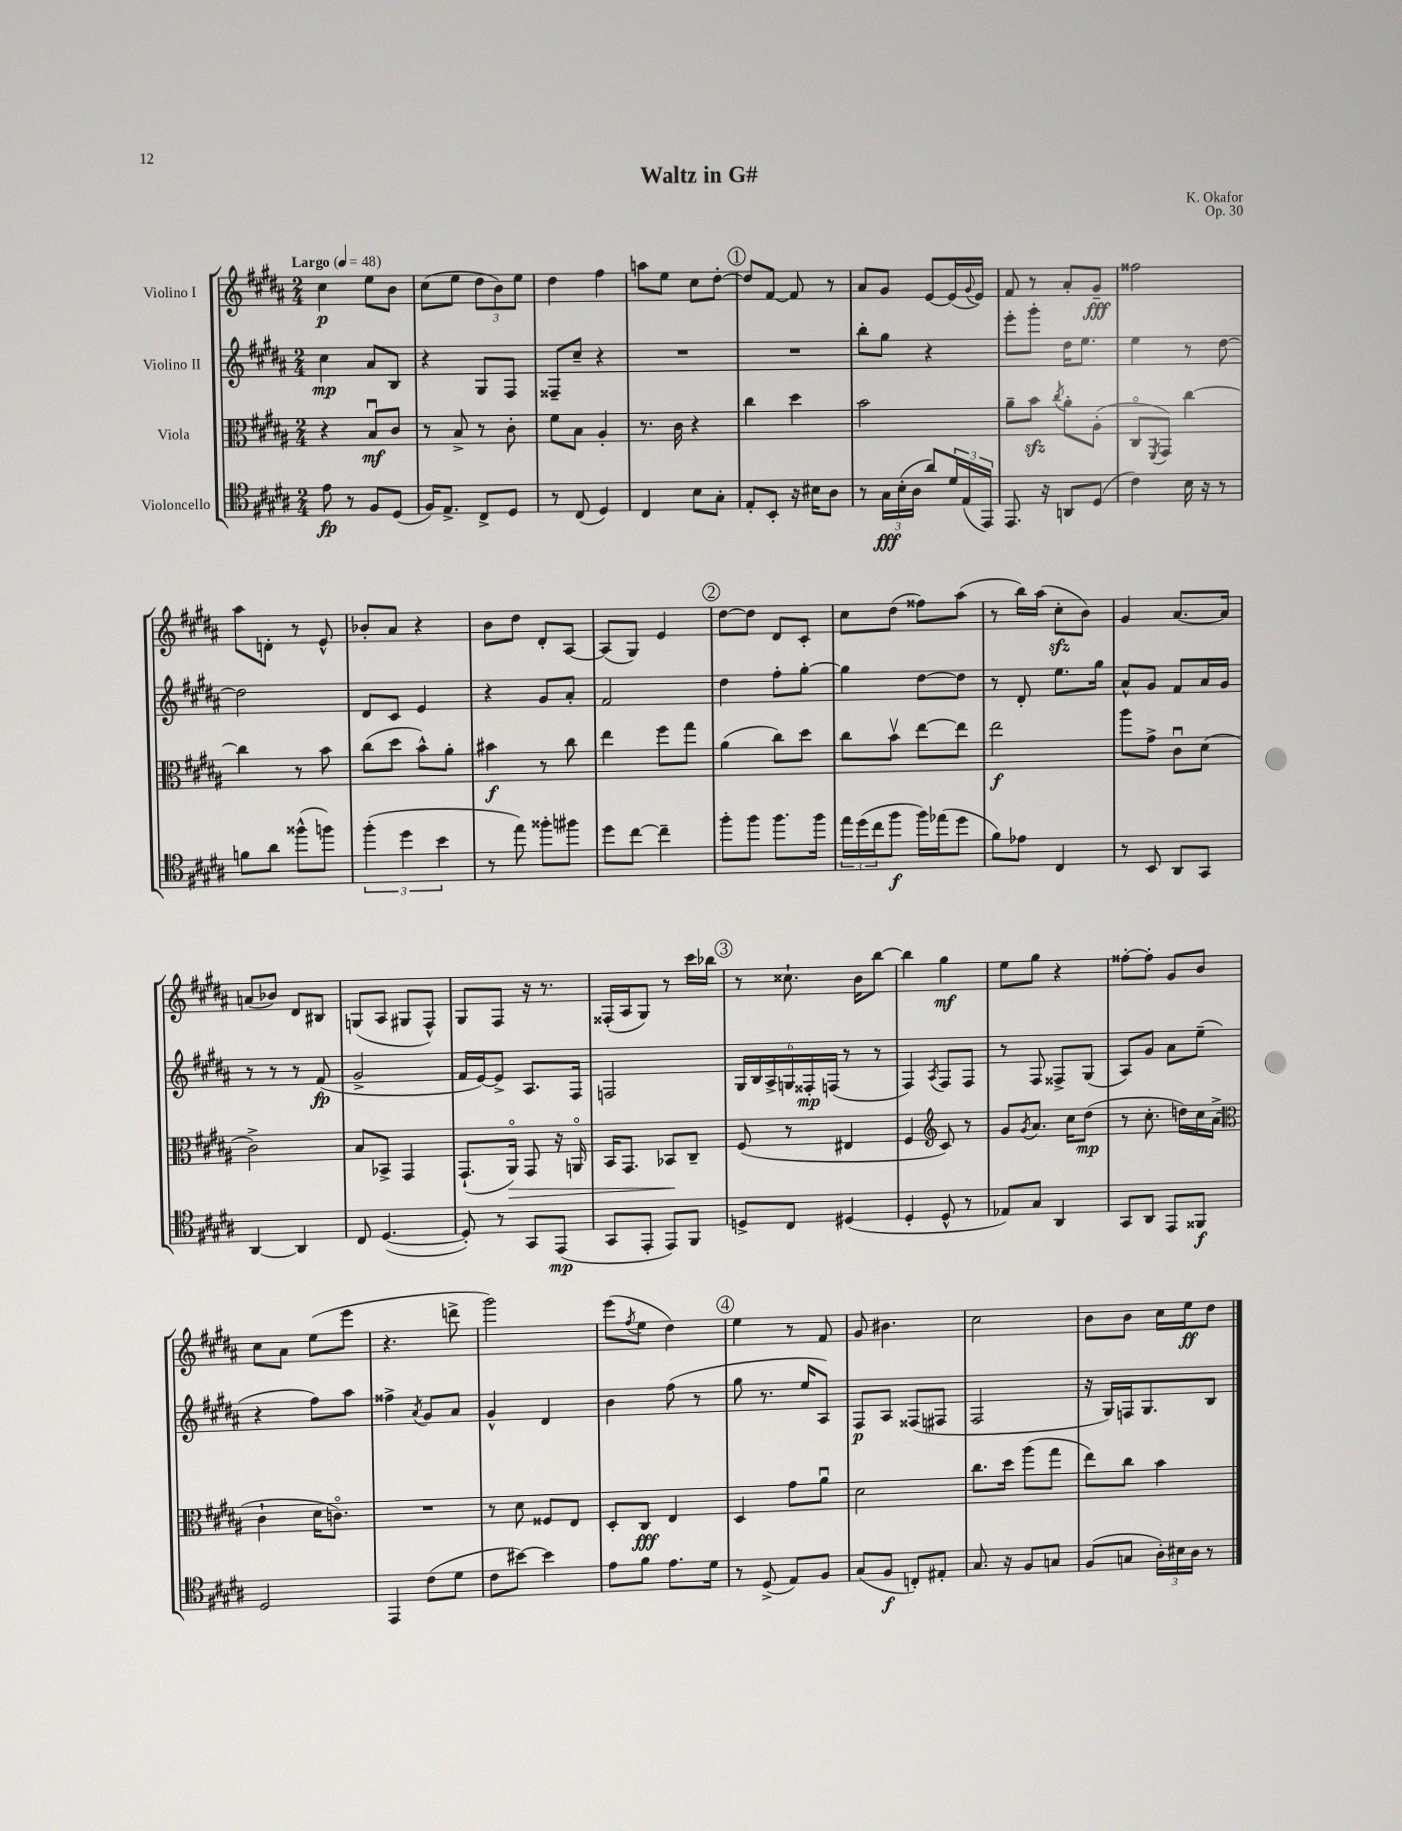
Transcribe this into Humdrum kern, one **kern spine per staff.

**kern	**kern	**kern	**kern
*staff4	*staff3	*staff2	*staff1
*clefC4	*clefC3	*clefG2	*clefG2
*k[f#c#g#d#a#]	*k[f#c#g#d#a#]	*k[f#c#g#d#a#]	*k[f#c#g#d#a#]
*M2/4	*M2/4	*M2/4	*M2/4
*MM48	*MM48	*MM48	*MM48
8e	4r	4cc#	4cc#
8r	.	.	.
8F#	8Bu	8a#	8ee
(8D#	8c#	8B	8b
=	=	=	=
16F#)	8r	4r	(8cc#
8.E^	.	.	.
.	8B^	.	8ee
8C#^	8r	8G#	12dd#
.	.	.	12b)
8D#	8c#'	8F#	.
.	.	.	12ee
=	=	=	=
8r	8f#	8F##~	4dd#
(8C#	8B	8cc#~	.
4D#)	4A#'	4r	4ff#
=	=	=	=
4C#	8.r	2r	8aa
.	.	.	8ee
.	16c#	.	.
8B	4r	.	8cc#
8G#'	.	.	[8dd#'
=	=	=	=
8E'	4cc#	2r	8dd#]
8BB'	.	.	[8f#
16r	4dd#	.	8f#]
16B#	.	.	.
8A#	.	.	8r
=	=	=	=
8r	2b	8bb'	8a#
24G#	.	8gg#	8g#
(24B'	.	.	.
24A#	.	.	.
8a#)	.	4r	[8e
24d#	.	.	(16e]
(24E	.	.	.
.	.	.	8qqg#
.	.	.	16e)
24EE)	.	.	.
=	=	=	=
8.EE	8a#~	8eee'	8f#
.	8b	8ggg#'	8r
16r	.	.	.
.	8qcc#	.	.
8AA	8a#'	16dd#	8a#'
.	.	8.ee	.
(8D#	(8A#'	.	8g#~
=	=	=	=
4c#)	8C#o	4ee	2ff##
.	8qFF#	.	.
.	8GG#)	.	.
16B	[4cc#	8r	.
16r	.	.	.
8r	.	[8dd#	.
=	=	=	=
8f	4cc#]	2dd#]	8aa#
8a#	.	.	8d'
(8ff##^^	8r	.	8r
8ff)	8b	.	8e^^
=	=	=	=
(6ff#'	(8cc#	8d#	8b-'
.	8dd#	8c#	8a#
6dd#	.	.	.
.	8b^^)	4e	4r
6b	.	.	.
.	8a#'	.	.
=	=	=	=
8r	4b#	4r	8b
8ee)	.	.	8dd#
8ff##'	8r	8g#	8d#'
8ff#	8cc#	8a#'	[8A#
=	=	=	=
8dd#	4ee	2f#	(8A#]
[8cc#	.	.	8G#)
4cc#~]	8ff#	.	4e
.	8gg#	.	.
=	=	=	=
8ff#'	(4a#	4dd#	[8dd#
8ff#	.	.	8dd#]
8.ff#	8cc#)	8ff#'	8d#
.	8dd#	[8gg#'	8c#'
16ff#	.	.	.
=	=	=	=
24ee	8cc#	4gg#]	8cc#
(24dd#	.	.	.
24cc#	.	.	.
8ff#	8bv	.	(8dd#
16ff#)	[8ee	[8dd#	8ff##)
(16ee-	.	.	.
8dd#	8ee]	8dd#]	(8aa#
=	=	=	=
8f#)	2ee	8r	8r
8e-	.	8d#'	16bb)
.	.	.	(16aa#
4C#	.	8.ee	8cc#'
.	.	.	8b)
.	.	16gg#	.
=	=	=	=
8r	8aa#	8a#^^	4g#
8BB	8g#^	8g#	.
8AA#	8c#u	8f#	[8.a#
8GG#	(8d#	16a#	.
.	.	16g#	16a#]
=	=	=	=
[4AA#	2c#^)	8r	(8a
.	.	8r	8b-)
4AA#]	.	8r	8d#
.	.	(8f#	8B#
=	=	=	=
8C#	8B	2g#^	(8G
([4.D#	8BB-^	.	8A#
.	4GG#	.	8G#
.	.	.	8F#^^)
=	=	=	=
8D#'])	(8.GG#`	16f#	8G#
.	.	[16e)	.
8r	.	8e^]	8F#
.	16AA#o)	.	.
8GG#	8GG#	8.A#	16r
.	.	.	8.r
(8EE	16r	.	.
.	16AAo	16F#	.
=	=	=	=
8GG#	16BB	2F	(16F##'
.	8.GG#	.	16A#
8EE'	.	.	8G#)
8EE)	8BB-	.	8r
8FF#	8C#~	.	16ccc#
.	.	.	16bb-
=	=	=	=
8D^	(8F#	24G#	8r
.	.	24B	.
.	.	24A#^	.
8C#	8r	24G	8.cc##`
.	.	24F##'	.
.	.	(24F	.
(4D#	4E#	8r	.
.	.	.	16b
.	.	8r	[8bb
=	=	=	=
4D#'	4F#	4F#)	4bb]
*	*clefG2	*	*
.	.	8qA#	.
8D#^^	8c#)	8F#	4gg#
8r	8r	8F#	.
=	=	=	=
8E-)	8g#	8r	8ee
.	8qg#	.	.
8G#	8.a#	8F#	8gg#
4AA#	.	8F##^	4r
.	16cc#	.	.
.	(8dd#	(8G#	.
=	=	=	=
8GG#	8r	8A#)	[8ff##'
8AA#	8.cc#'	8g#	8ff##']
8EE	.	8a#	8g#
.	16dd)	.	.
8FF##	16cc#	(8ee~	8b
.	(16a#^	.	.
=	=	=	=
*	*clefC3	*	*
2D#	4c#`	4r	8cc#
.	.	.	8a#
.	16d#	8ff#)	(8ee
.	8.co)	.	.
.	.	8aa#	8eee
=	=	=	=
4EE	2r	4ff##^	4.r
.	.	8qa#	.
(8c#	.	8g#	.
8d#	.	8a#	8ddd^
=	=	=	=
8c#	8r	4g#^^	2ggg#)
[8b#)	8d#	.	.
4b#]	8F##	4d#	.
.	8E	.	.
=	=	=	=
8e	8D#'	4b	(8eee
.	.	.	8qff#
8f#	8C#	.	8ee
8.e	4E	(8ff#	4dd#)
.	.	8r	.
16d#	.	.	.
=	=	=	=
8r	4D#	8gg#	4ee
(8D#^	.	8.r	.
8E)	8g#	.	8r
.	.	16ee	.
8F#	8a#u	8A#)	8f#
=	=	=	=
(8G#	2d#	8F#	8g#
8F#	.	8A#	4.b#
8C')	.	(8F##	.
8E#'	.	8F#	.
=	=	=	=
8.G#	8.cc#	2F#	2cc#
16r	16dd#	.	.
8F#	(8aa#	.	.
8G	8gg#	.	.
=	=	=	=
(8F#	8ee)	16r	8b
.	.	16G#)	.
8G	8cc#	16F	8b
.	.	8.G#	.
24A#')	4b	.	16cc#
24B#	.	.	.
.	.	.	16ee
24A#	.	.	.
8r	.	8B	8dd#
==	==	==	==
*-	*-	*-	*-
